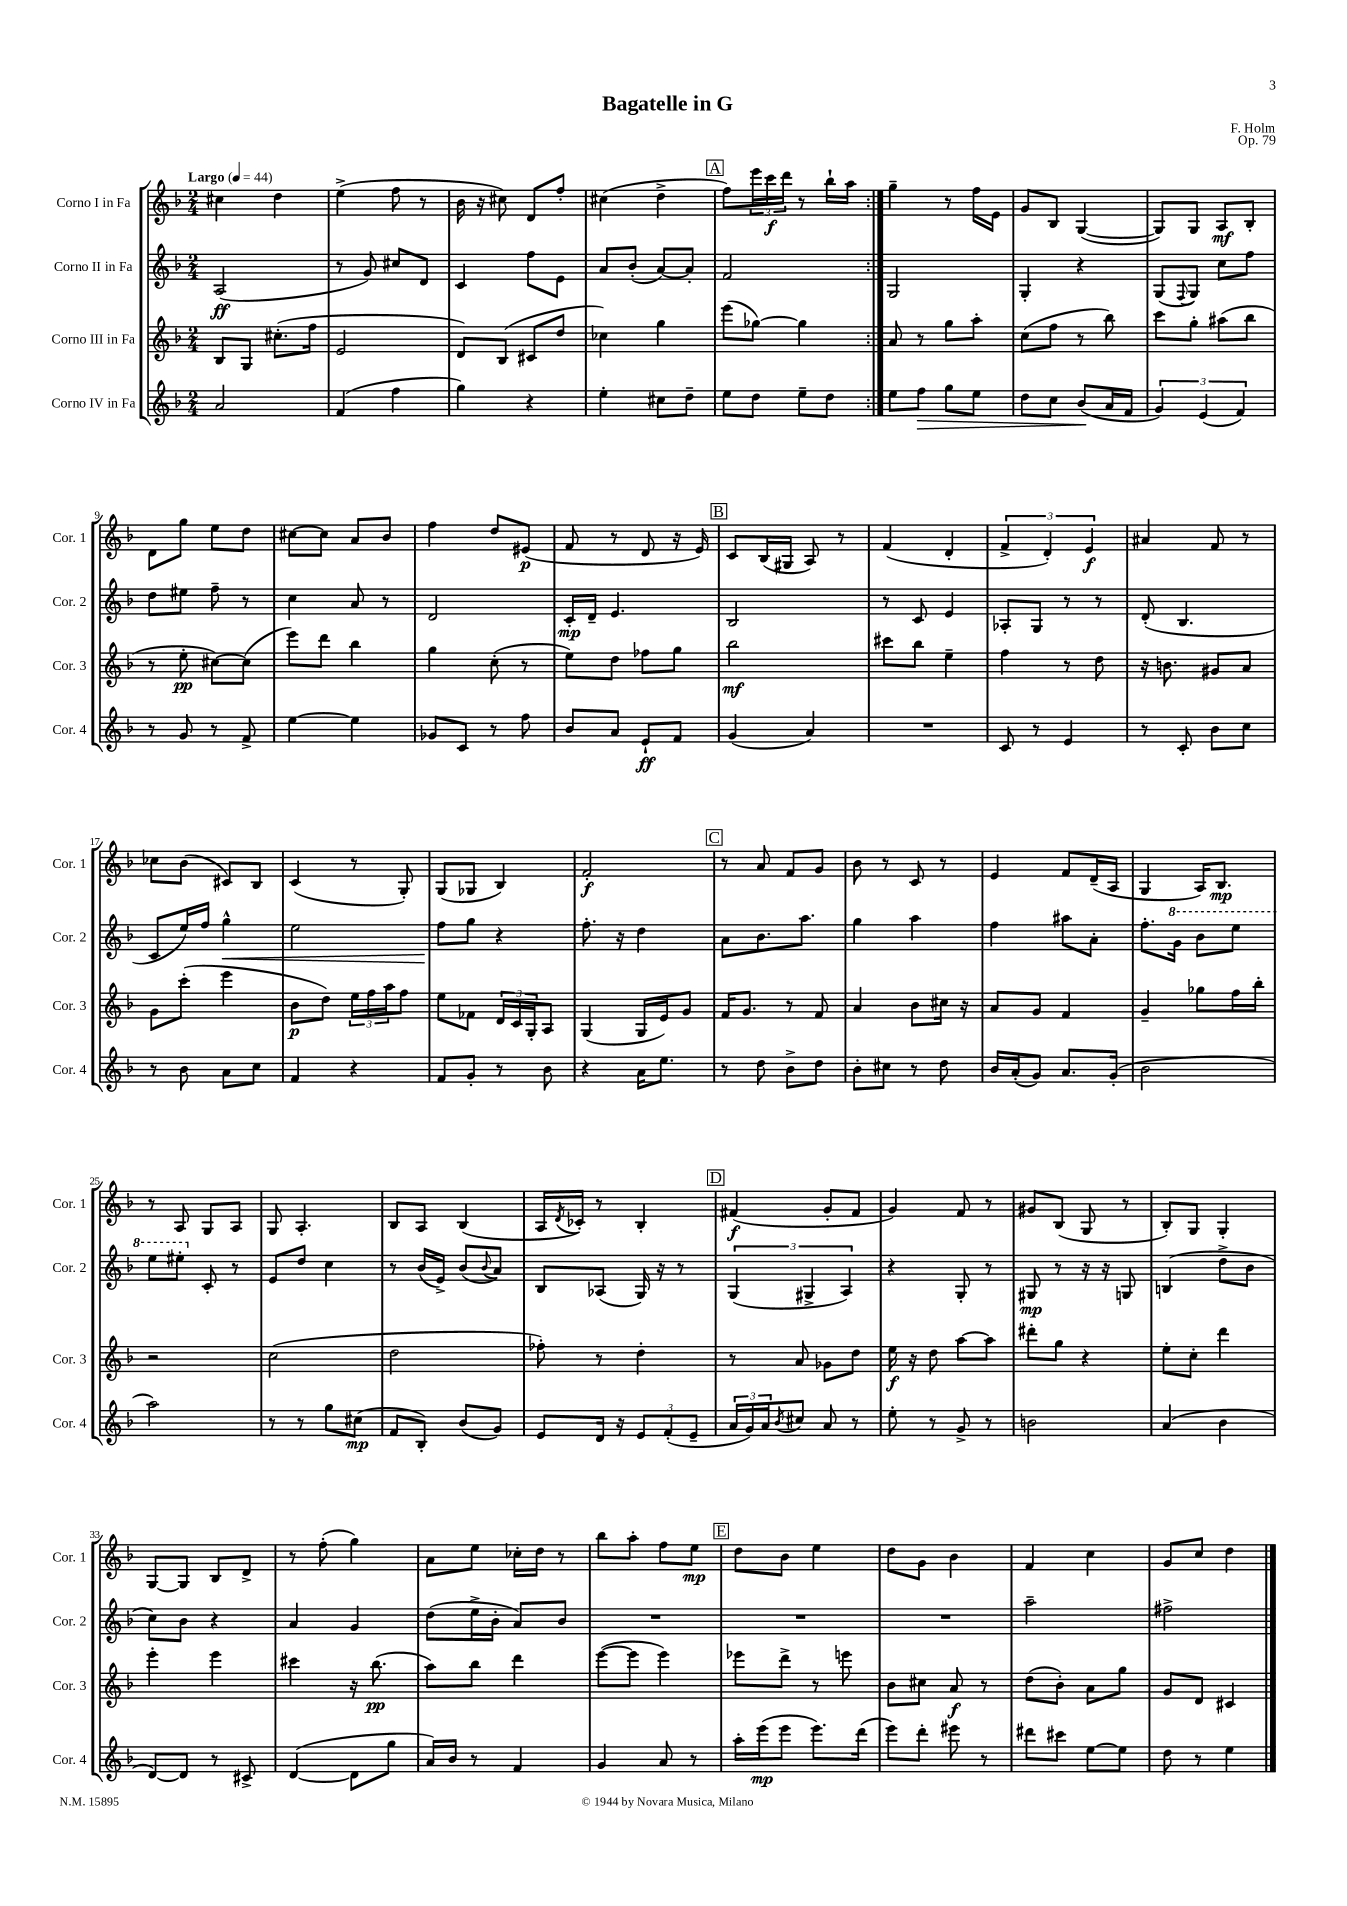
\header { title = "Bagatelle in G" composer = "F. Holm" opus = "Op. 79" }
<<
\new StaffGroup <<
\new Staff = "s0" \with { instrumentName = "Corno I in Fa" shortInstrumentName = "Cor. 1" } {
    \clef treble \key f \major \numericTimeSignature \time 2/4 \tempo "Largo" 4 = 44
    \repeat volta 2 { cis''4 d''4 |
    e''4->( f''8 r8 |
    bes'16 r16 cis''8) d'8 f''8-. |
    cis''4( d''4-> |
    \mark \markup { \box "A" } f''8) \tuplet 3/2 { e'''16 c'''16\f d'''16 } r8 bes''16-! a''16 | }
    g''4-- r8 f''16 e'16 |
    g'8 bes8 g4~( |
    g8) g8 a8\mf bes8-. |
    d'8 g''8 e''8 d''8 |
    cis''8~ cis''8 a'8 bes'8 |
    f''4 d''8 eis'8\p( |
    f'8 r8 d'8 r16 e'16) |
    \mark \markup { \box "B" } c'8 bes16( gis16 a8) r8 |
    f'4( d'4-. |
    \tuplet 3/2 { f'4-> d'4-.) e'4\f } |
    ais'4 f'8 r8 |
    ces''8 bes'8( cis'8) bes8 |
    c'4( r8 g8-.) |
    g8( ges8 bes4) |
    f'2-.\f |
    \mark \markup { \box "C" } r8 a'8 f'8 g'8 |
    bes'8 r8 c'8 r8 |
    e'4 f'8 d'16--( a16 |
    g4 a16) bes8.\mp |
    r8 a8 g8 a8 |
    g8 a4.-. |
    bes8 a8 bes4( |
    a16 \acciaccatura { d'8 } ces'16-.) r8 bes4-. |
    \mark \markup { \box "D" } fis'4\f( g'8-. fis'8 |
    g'4) f'8 r8 |
    gis'8 bes8( g8 r8 |
    bes8-.) g8 g4-. |
    g8~ g8 bes8 d'8-> |
    r8 f''8-.( g''4) |
    a'8 e''8 ces''16-. d''16 r8 |
    bes''8 a''8-. f''8 e''8\mp |
    \mark \markup { \box "E" } d''8 bes'8 e''4 |
    d''8 g'8 bes'4 |
    f'4 c''4 |
    g'8 c''8 d''4 \bar "|." |
}
\new Staff = "s1" \with { instrumentName = "Corno II in Fa" shortInstrumentName = "Cor. 2" } {
    \clef treble \key f \major \numericTimeSignature \time 2/4
    \repeat volta 2 { a2\ff( |
    r8 g'8) cis''8 d'8 |
    c'4 f''8 e'8 |
    a'8 bes'8-.( a'8~) a'8-. |
    \mark \markup { \box "A" } f'2 | }
    g2 |
    g4-. r4 |
    g8( \appoggiatura { f8 } g8) c''8 f''8 |
    d''8 eis''8 f''8-- r8 |
    c''4 a'8 r8 |
    d'2 |
    c'16-.\mp d'16-- e'4. |
    \mark \markup { \box "B" } bes2 |
    r8 c'8 e'4 |
    aes8-. g8 r8 r8 |
    d'8-.( bes4. |
    c'8 e''16) f''16 g''4-^\< |
    e''2 |
    f''8\! g''8 r4 |
    f''8.-. r16 d''4 |
    \mark \markup { \box "C" } a'8 bes'8. a''8. |
    g''4 a''4 |
    f''4 ais''8 a'8-. |
    f''8.-. \ottava #1 g''16 bes''8 e'''8 |
    e'''8 eis'''8-. \ottava #0 c'8-. r8 |
    e'8 d''8 c''4 |
    r8 bes'16( e'16->) bes'8( \appoggiatura { bes'8 } a'8) |
    bes8 aes8( g16) r16 r8 |
    \mark \markup { \box "D" } \tuplet 3/2 { g4( gis4-> a4) } |
    r4 g8-. r8 |
    gis8\mp r8 r16 r16 g8 |
    b4( d''8-> bes'8 |
    c''8) bes'8 r4 |
    a'4 g'4 |
    d''8( e''16-> bes'16-. a'8) bes'8 |
    R2 |
    \mark \markup { \box "E" } R2 |
    R2 |
    a''2-- |
    fis''2-> \bar "|." |
}
\new Staff = "s2" \with { instrumentName = "Corno III in Fa" shortInstrumentName = "Cor. 3" } {
    \clef treble \key f \major \numericTimeSignature \time 2/4
    \repeat volta 2 { bes8 g8 cis''8.-.( f''16 |
    e'2 |
    d'8) bes8( cis'8 d''8 |
    ces''4) g''4 |
    \mark \markup { \box "A" } e'''8( ges''8~) ges''4 | }
    a'8 r8 g''8 a''8-. |
    c''8( f''8 r8 bes''8) |
    c'''8 g''8-. ais''8( bes''8 |
    r8 e''8-.\pp cis''8~) cis''8( |
    e'''8) d'''8 bes''4 |
    g''4 c''8-.( r8 |
    e''8) d''8 fes''8 g''8 |
    \mark \markup { \box "B" } bes''2\mf |
    cis'''8 bes''8 e''4-- |
    f''4 r8 d''8 |
    r16 b'8. gis'8 a'8 |
    g'8 c'''8-.( e'''4 |
    bes'8\p d''8) \tuplet 3/2 { e''16 f''16 a''16 } f''8 |
    e''8 fes'8 \tuplet 3/2 { d'16 c'16 g16-. } a8 |
    g4( g16 e'16) g'8 |
    \mark \markup { \box "C" } f'16 g'8. r8 f'8 |
    a'4 bes'8 cis''16 r16 |
    a'8 g'8 f'4 |
    g'4-- ges''8 f''16 bes''16-. |
    r2 |
    c''2( |
    d''2 |
    fes''8-.) r8 d''4-. |
    \mark \markup { \box "D" } r8 a'8 ges'8 d''8 |
    e''16\f r16 d''8 a''8~ a''8 |
    dis'''8-. g''8 r4 |
    e''8-. c''8-. d'''4 |
    e'''4-. e'''4 |
    cis'''4 r16 bes''8.\pp( |
    a''8) bes''8 d'''4 |
    e'''8~( e'''8 e'''4) |
    \mark \markup { \box "E" } ees'''8 d'''8-> r8 e'''8 |
    bes'8 cis''8 a'8\f r8 |
    d''8( bes'8-.) a'8 g''8 |
    g'8 d'8 cis'4 \bar "|." |
}
\new Staff = "s3" \with { instrumentName = "Corno IV in Fa" shortInstrumentName = "Cor. 4" } {
    \clef treble \key f \major \numericTimeSignature \time 2/4
    \repeat volta 2 { a'2 |
    f'4( f''4 |
    g''4) r4 |
    e''4-. cis''8 d''8-- |
    \mark \markup { \box "A" } e''8 d''8 e''8-- d''8 | }
    e''8 f''8\> g''8 e''8 |
    d''8 c''8 bes'8\!( a'16 f'16 |
    \tuplet 3/2 { g'4) e'4( f'4) } |
    r8 g'8 r8 f'8-> |
    e''4~ e''4 |
    ges'8 c'8 r8 f''8 |
    bes'8 a'8 e'8-!\ff f'8 |
    \mark \markup { \box "B" } g'4( a'4) |
    R2 |
    c'8 r8 e'4 |
    r8 c'8-. bes'8 c''8 |
    r8 bes'8 a'8 c''8 |
    f'4 r4 |
    f'8 g'8-. r8 bes'8 |
    r4 a'16 e''8. |
    \mark \markup { \box "C" } r8 d''8 bes'8-> d''8 |
    bes'8-. cis''8 r8 d''8 |
    bes'16 a'16-.( g'8) a'8. g'16-.( |
    bes'2 |
    a''2) |
    r8 r8 g''8 cis''8\mp( |
    f'8 bes8-.) bes'8( g'8) |
    e'8 d'16 r16 \tuplet 3/2 { e'8 f'8-.( e'8-- } |
    \mark \markup { \box "D" } \tuplet 3/2 { a'16 g'16) a'16 } \acciaccatura { bes'8 } cis''8 a'8 r8 |
    e''8-. r8 g'8-> r8 |
    b'2 |
    a'4( bes'4 |
    d'8~) d'8 r8 cis'8-> |
    d'4~( d'8 g''8 |
    a'16) bes'16 r8 f'4 |
    g'4 a'8 r8 |
    \mark \markup { \box "E" } a''16-. e'''16\mp( e'''8 e'''8.) d'''16( |
    e'''8) d'''8-. eis'''8 r8 |
    dis'''8 cis'''8 e''8~ e''8 |
    d''8 r8 e''4 \bar "|." |
}
>>
>>
